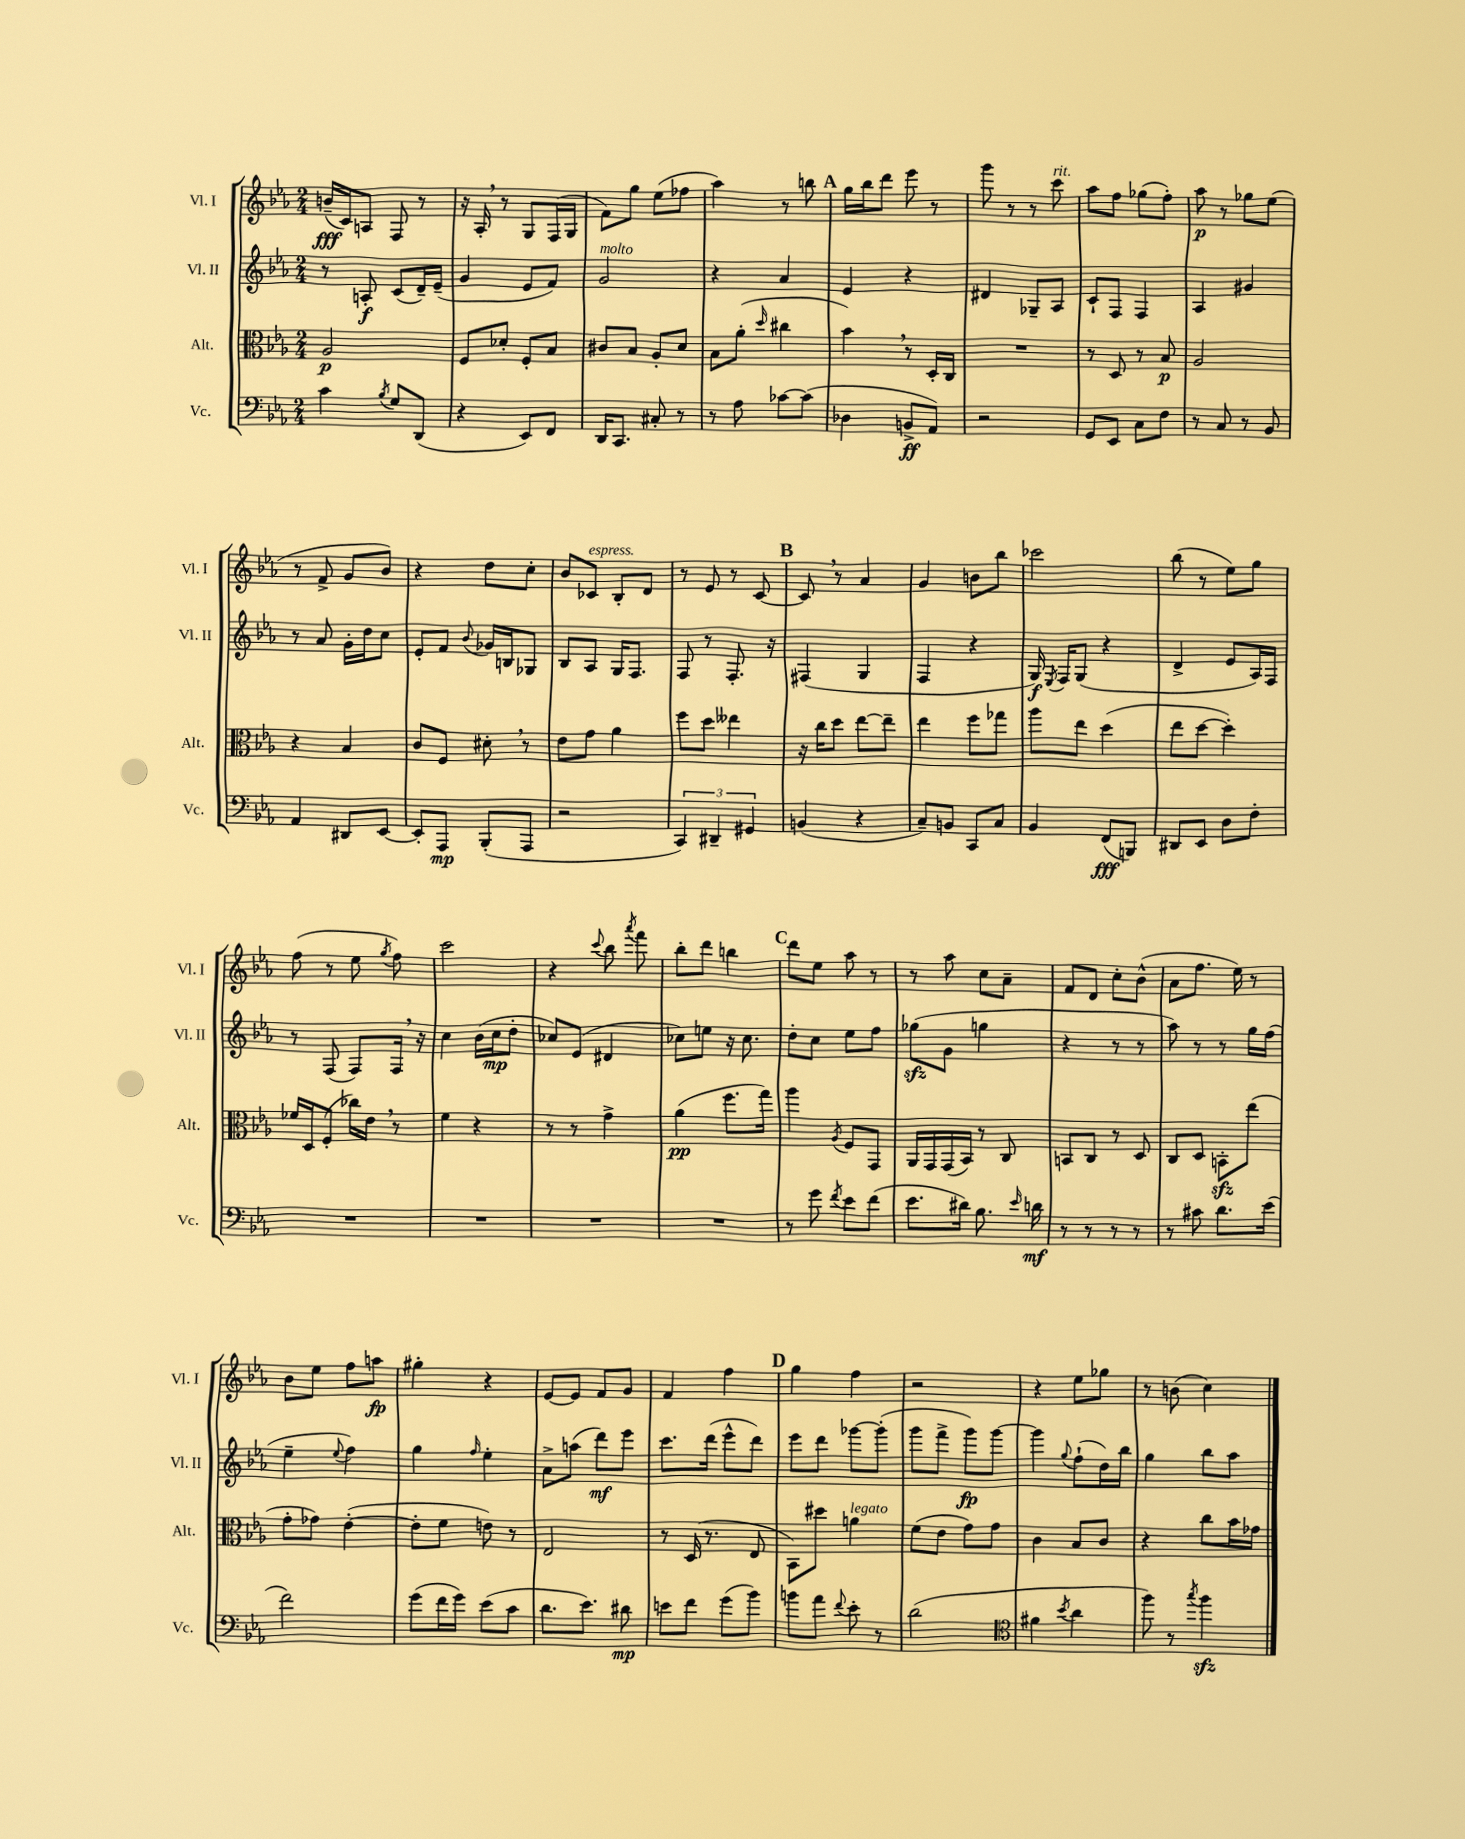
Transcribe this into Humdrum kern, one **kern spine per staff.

**kern	**dynam	**kern	**dynam	**kern	**dynam	**kern	**dynam
*part4	*part4	*part3	*part3	*part2	*part2	*part1	*part1
*staff4	*staff4	*staff3	*staff3	*staff2	*staff2	*staff1	*staff1
*I"Vc.	*	*I"Alt.	*	*I"Vl. II	*	*I"Vl. I	*
*I'Vc.	*	*I'Alt.	*	*I'Vl. II	*	*I'Vl. I	*
*clefF4	*	*clefC3	*	*clefG2	*	*clefG2	*
*k[b-e-a-]	*	*k[b-e-a-]	*	*k[b-e-a-]	*	*k[b-e-a-]	*
*M2/4	*	*M2/4	*	*M2/4	*	*M2/4	*
=1	=1	=1	=1	=1	=1	=1	=1
4c\	.	2A-/	p	8r	.	(16bn~/LL	fff
.	.	.	.	.	.	16c/J)	.
.	.	.	.	8An'/	f	8An/J	.
8qB-/	.	.	.	.	.	.	.
8G/L	.	.	.	(8c/L	.	8F/	.
(8DD/J	.	.	.	16d~/L)	.	8r	.
.	.	.	.	(16e-~/JJ	.	.	.
=2	=2	=2	=2	=2	=2	=2	=2
4r	.	8F/L	.	4g/	.	16r	.
.	.	.	.	.	.	16A-',/	.
.	.	8d-X'/J	.	.	.	8r	.
8EE-/L)	.	8F'/L	.	8e-/L	.	8G/L	.
8FF/J	.	8B-/J	.	8f/J)	.	(16F/L	.
.	.	.	.	.	.	16G/JJ	.
=3	=3	=3	=3	=3	=3	=3	=3
!	!	!	!	!LO:TX:a:i:t=molto	!	!	!
16DD/KL	.	8c#X/L	.	2g/	.	8f\L)	.
8.CC/J	.	.	.	.	.	.	.
.	.	8B-/J	.	.	.	8gg\J	.
8C#X'/	.	8A-'/L	.	.	.	(8ee-\L	.
8r	.	8d/J	.	.	.	8ff-X\J	.
=4	=4	=4	=4	=4	=4	=4	=4
8r	.	8B-\L	.	4r	.	4aa-\)	.
8A-\	.	(8a-'\J	.	.	.	.	.
.	.	16qqdd/	.	.	.	.	.
[8c-X\L	.	4cc#X\	.	4a-/	.	8r	.
(8c-\J]	.	.	.	.	.	8bbn\	.
!!LO:REH:place=s1:t=A
=5	=5	=5	=5	=5	=5	=5	=5
4D-X\	.	4b-,\)	.	4e-/	.	16gg\LL	.
.	.	.	.	.	.	16bb-\J	.
.	.	.	.	.	.	8ddd\J	.
8BBn^/L	ff	8r	.	4r	.	8eee-\	.
8AA-/J)	.	16D'/LL	.	.	.	8r	.
.	.	16C/JJ	.	.	.	.	.
=6	=6	=6	=6	=6	=6	=6	=6
2r	.	2r	.	4d#X/	.	8ggg\	.
.	.	.	.	.	.	8r	.
.	.	.	.	8G-X~/L	.	8r	.
!	!	!	!	!	!	!LO:TX:a:i:t=rit.	!
.	.	.	.	8A-/J	.	8ccc\	.
=7	=7	=7	=7	=7	=7	=7	=7
8GG/L	.	8r	.	8c`/L	.	8aa-\L	.
8EE-/J	.	8D/	.	8F/J	.	8ff\J	.
8C\L	.	8r	.	4F/	.	(8gg-X\L	.
8F\J	.	8B-/	p	.	.	8ff'\J)	.
=8	=8	=8	=8	=8	=8	=8	=8
8r	.	2A-/	.	4A-/	.	8aa-\	p
8C/	.	.	.	.	.	8r	.
8r	.	.	.	4g#X/	.	8gg-X\L	.
8BB-/	.	.	.	.	.	(8ee-\J	.
!!LO:LB:g=z
=9	=9	=9	=9	=9	=9	=9	=9
4AA-/	.	4r	.	8r	.	8r	.
.	.	.	.	8a-/	.	8f^/	.
8DD#X/L	.	4B-/	.	16g'\LL	.	8g/L	.
.	.	.	.	16dd\J	.	.	.
[8EE-/J	.	.	.	8cc\J	.	8b-/J)	.
=10	=10	=10	=10	=10	=10	=10	=10
8EE-'/L]	.	8c/L	.	8e-'/L	.	4r	.
8AAA-/J	mp	8F/J	.	8f/J	.	.	.
.	.	.	.	8qqb-/	.	.	.
(8BBB-'/L	.	8d#X',\	.	16g-X/LL	.	8dd\L	.
.	.	.	.	16Bn/J	.	.	.
8AAA-/J	.	8r	.	8G-X/J	.	8cc'\J	.
=11	=11	=11	=11	=11	=11	=11	=11
2r	.	8e-\L	.	8B-/L	.	8b-/L	.
!	!	!	!	!	!	!LO:TX:a:i:t=espress.	!
.	.	8g\J	.	8A-/J	.	8c-X/J	.
.	.	4a-\	.	16G/KL	.	8B-'/L	.
.	.	.	.	8.F/J	.	.	.
.	.	.	.	.	.	8d/J	.
=12	=12	=12	=12	=12	=12	=12	=12
6CC/)	.	8ff\L	.	8F/	.	8r	.
.	.	8dd\J	.	8r	.	8e-/	.
6DD#X~/	.	.	.	.	.	.	.
.	.	4ee--X\	.	8.F'/	.	8r	.
6GG#X/	.	.	.	.	.	.	.
.	.	.	.	.	.	[8c/	.
.	.	.	.	16r	.	.	.
!!LO:REH:place=s1:t=B
=13	=13	=13	=13	=13	=13	=13	=13
(4BBn/	.	16r	.	(4F#X/	.	8c,/]	.
.	.	16cc\KL	.	.	.	.	.
.	.	8dd\J	.	.	.	8r	.
4r	.	[8ee-\L	.	4G/	.	4a-/	.
.	.	8ee-~\J]	.	.	.	.	.
=14	=14	=14	=14	=14	=14	=14	=14
8C~/L)	.	4ee-\	.	4F/	.	4g/	.
8BBn/J	.	.	.	.	.	.	.
8CC/L	.	8ff\L	.	4r	.	8bn\L	.
8C/J	.	8gg-X\J	.	.	.	8bb-\J	.
=15	=15	=15	=15	=15	=15	=15	=15
4BB-/	.	8aa-\L	.	16G/)	f	2ccc-X\	.
.	.	.	.	8qE-/	.	.	.
.	.	.	.	16F/KL	.	.	.
.	.	8ee-\J	.	(8G/J	.	.	.
(8FF/L	fff	(4dd\	.	4r	.	.	.
8BBBn/J)	.	.	.	.	.	.	.
=16	=16	=16	=16	=16	=16	=16	=16
8DD#X/L	.	8ee-\L	.	4d^/	.	(8bb-\	.
8EE-/J	.	[8dd\J	.	.	.	8r	.
8D\L	.	4dd'\])	.	8e-/L	.	8ee-\L)	.
8F'\J	.	.	.	16A-/L)	.	8gg\J	.
.	.	.	.	16F/JJ	.	.	.
!!LO:LB:g=z
=17	=17	=17	=17	=17	=17	=17	=17
2r	.	16f-X/LL	.	8r	.	(8ff\	.
.	.	16D/J	.	.	.	.	.
.	.	(8F'/J	.	(8F/	.	8r	.
.	.	16cc-X\LL)	.	8F/L)	.	8ee-\	.
.	.	16e-,\JJ	.	.	.	.	.
.	.	.	.	.	.	8qgg/	.
.	.	8r	.	16F,/Jk	.	8ff\)	.
.	.	.	.	16r	.	.	.
=18	=18	=18	=18	=18	=18	=18	=18
2r	.	4f\	.	4cc\	.	2ccc\	.
.	.	4r	.	(16b-\LL	.	.	.
.	.	.	.	16cc\J	mp	.	.
.	.	.	.	8dd'\J	.	.	.
=19	=19	=19	=19	=19	=19	=19	=19
2r	.	8r	.	8cc-X/L)	.	4r	.
.	.	8r	.	(8e-/J	.	.	.
.	.	.	.	.	.	8qqccc/	.
.	.	4g^\	.	4d#X/	.	8bb-\	.
.	.	.	.	.	.	8qaaa-/	.
.	.	.	.	.	.	8fff\	.
=20	=20	=20	=20	=20	=20	=20	=20
2r	.	(4a-\	pp	8cc-X\L)	.	8bb-'\L	.
.	.	.	.	8een\J	.	8ddd\J	.
.	.	8.ff\L	.	16r	.	4bbn\	.
.	.	.	.	8.cc-\	.	.	.
.	.	16gg\Jk)	.	.	.	.	.
!!LO:REH:place=s1:t=C
=21	=21	=21	=21	=21	=21	=21	=21
8r	.	4aa-\	.	8dd'\L	.	8ddd\L	.
8g\	.	.	.	8cc\J	.	8ee-\J	.
8qf/	.	8qA-/	.	.	.	.	.
8e-\L	.	8F/L	.	8ee-\L	.	8aa-\	.
(8f\J	.	8GG/J	.	8ff\J	.	8r	.
=22	=22	=22	=22	=22	=22	=22	=22
8.e-\L	.	16AA-/LL	.	(8gg-Xzz\L	.	8r	.
.	.	16GG/	.	.	.	.	.
.	.	(16GG/	.	8g\J	.	8aa-\	.
16d#X\Jk)	.	16BB-/JJ)	.	.	.	.	.
8.B-\	.	8r	.	4ggn\	.	8cc\L	.
.	.	8C/	.	.	.	8a-~\J	.
16qqe-/	.	.	.	.	.	.	.
16dn\	mf	.	.	.	.	.	.
=23	=23	=23	=23	=23	=23	=23	=23
8r	.	8BBn/L	.	4r	.	8f/L	.
8r	.	8C/J	.	.	.	8d/J	.
8r	.	8r	.	8r	.	8cc'\L	.
8r	.	8D/	.	8r	.	(8b-^^\J	.
=24	=24	=24	=24	=24	=24	=24	=24
8r	.	8C/L	.	8aa-\)	.	8a-\L	.
8c#X\	.	8D/J	.	8r	.	8.ff\J	.
8.d\L	.	8BBnzz'\L	.	8r	.	.	.
.	.	.	.	.	.	16ee-\)	.
.	.	(8ee-\J	.	16gg\LL	.	8r	.
(16e-\Jk	.	.	.	(16ff\JJ	.	.	.
!!LO:LB:g=z
=25	=25	=25	=25	=25	=25	=25	=25
2f\)	.	8g'\L	.	4ee-~\	.	8b-\L	.
.	.	8g-X\J)	.	.	.	8ee-\J	.
.	.	.	.	8qqee-/	.	.	.
.	.	([4e-'\	.	4ff\)	.	8ff\L	.
.	.	.	.	.	.	8aan\J	fp
=26	=26	=26	=26	=26	=26	=26	=26
(8g\L	.	8e-'\L]	.	4gg\	.	4gg#X'\	.
16f\L	.	8f\J	.	.	.	.	.
16g\JJ)	.	.	.	.	.	.	.
.	.	.	.	16qqff/	.	.	.
(8e-\L	.	8en\)	.	4ee-'\	.	4r	.
8c\J	.	8r	.	.	.	.	.
=27	=27	=27	=27	=27	=27	=27	=27
8.d\L	.	2E-/	.	8a-^\L	.	[8e-/L	.
.	.	.	.	(8aan\J	.	8e-/J]	.
8.e-\J)	.	.	.	.	.	.	.
.	.	.	.	8ddd\L)	mf	8f/L	.
8d#X\	mp	.	.	8eee-\J	.	8g/J	.
=28	=28	=28	=28	=28	=28	=28	=28
8en\L	.	8r	.	8.ccc\L	.	4f/	.
8f\J	.	(16D/	.	.	.	.	.
.	.	8.r	.	(16ddd\Jk	.	.	.
(8g\L	.	.	.	8eee-^^\L	.	4ff\	.
8b-\J)	.	8E-/	.	8ddd\J)	.	.	.
!!LO:REH:place=s1:t=D
=29	=29	=29	=29	=29	=29	=29	=29
8bn\L	.	8BB-\L)	.	8eee-\L	.	4gg\	.
8a-\J	.	8dd#X\J	.	8ddd\J	.	.	.
8qqf/	.	.	.	.	.	.	.
!	!	!LO:TX:a:i:t=legato	!	!	!	!	!
8e-'\	.	4an\	.	[8ggg-X\L	.	4ff\	.
8r	.	.	.	(8ggg-'\J]	.	.	.
=30	=30	=30	=30	=30	=30	=30	=30
(2d\	.	(8f\L	.	8ggg\L	.	2r	.
.	.	8e-\J	.	8fff^\J	.	.	.
.	.	8g\L)	.	8ggg\L)	fp	.	.
.	.	8g\J	.	[8ggg\J	.	.	.
=31	=31	=31	=31	=31	=31	=31	=31
*clefC4	*	*	*	*	*	*	*
4f#X\	.	4c\	.	4ggg\]	.	4r	.
8qb-/	.	.	.	8qqgg/	.	.	.
4a-\	.	8B-/L	.	(8ff`\L	.	8ee-\L	.
.	.	8c/J	.	16dd\L)	.	8gg-X\J	.
.	.	.	.	16bb-\JJ	.	.	.
=32	=32	=32	=32	=32	=32	=32	=32
8ff\)	.	4r	.	4gg\	.	8r	.
8r	.	.	.	.	.	(8bn\	.
8qgg/	.	.	.	.	.	.	.
4ffzz\	.	8cc\L	.	8bb-\L	.	4cc\)	.
.	.	16b-\L	.	8aa-\J	.	.	.
.	.	16g-X\JJ	.	.	.	.	.
==	==	==	==	==	==	==	==
*-	*-	*-	*-	*-	*-	*-	*-
